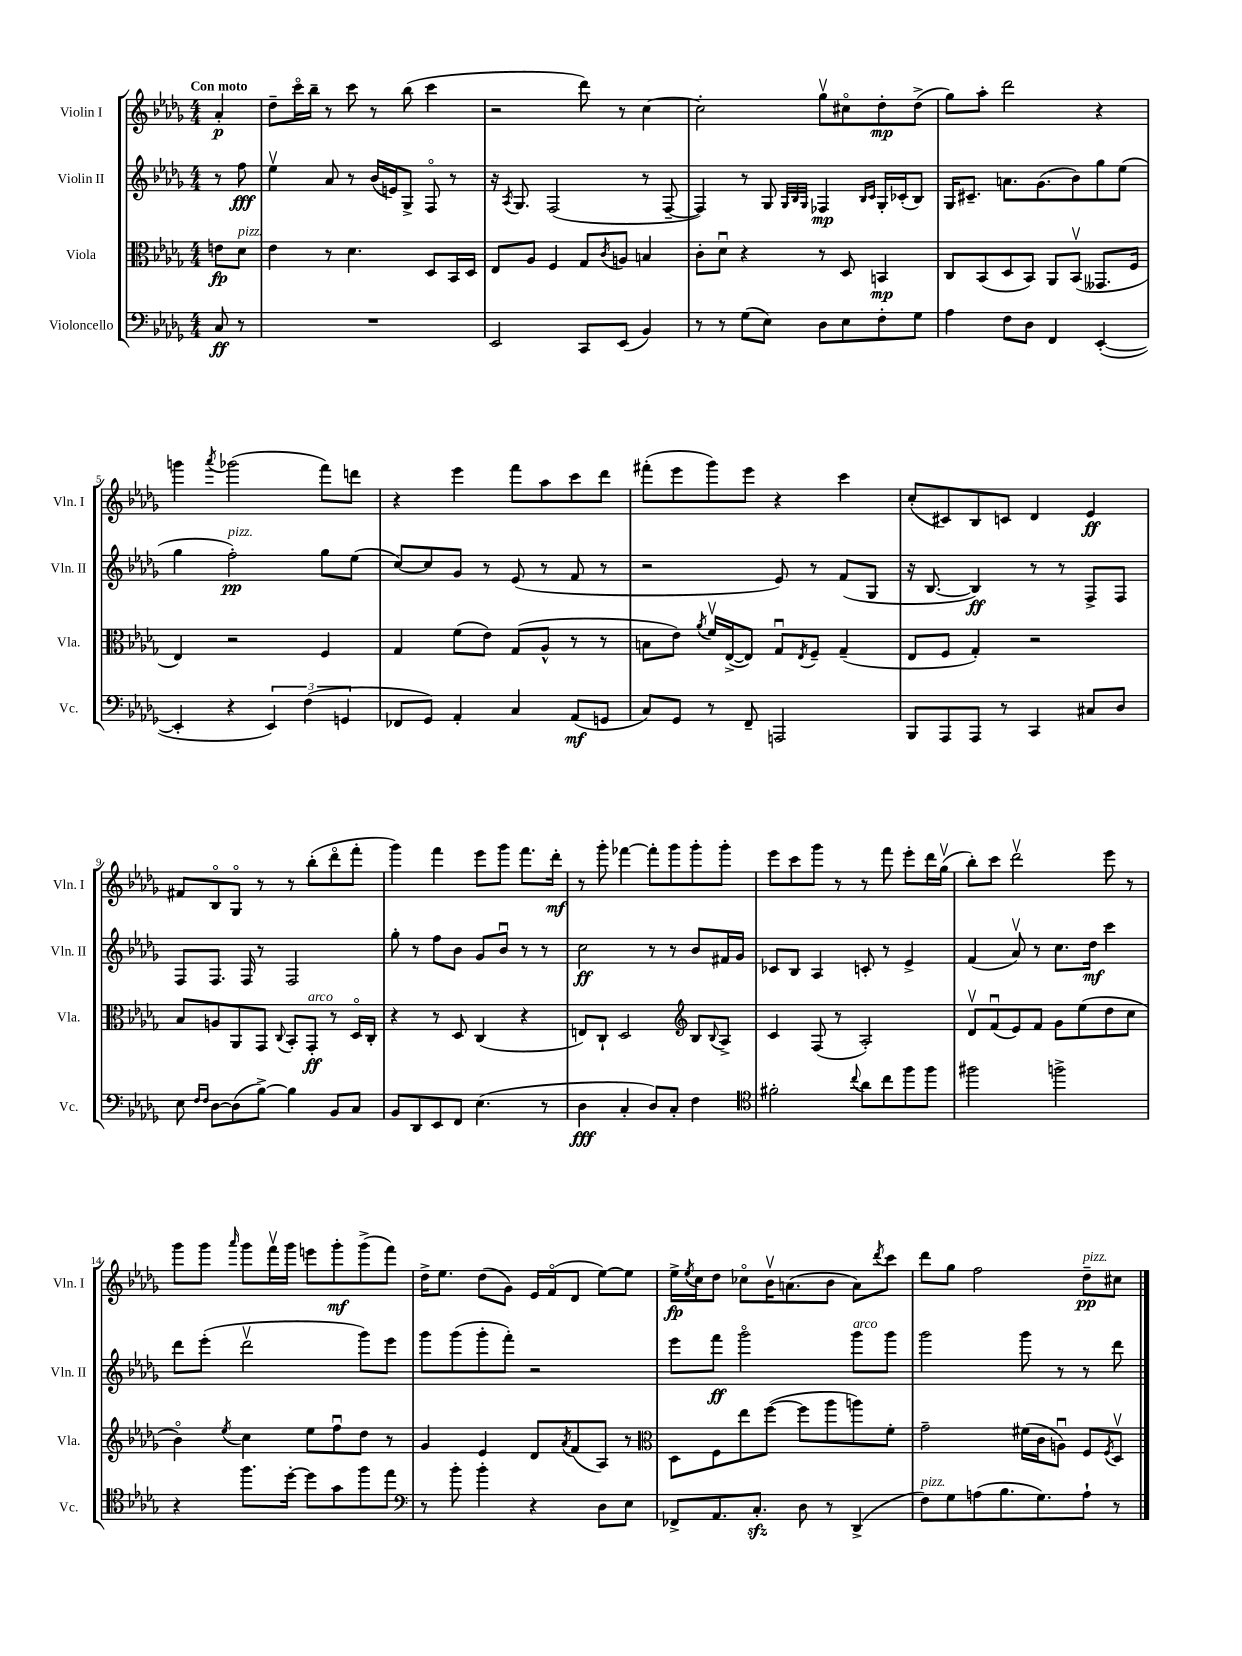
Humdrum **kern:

**kern	**kern	**kern	**kern
*staff4	*staff3	*staff2	*staff1
*clefF4	*clefC3	*clefG2	*clefG2
*k[b-e-a-d-g-]	*k[b-e-a-d-g-]	*k[b-e-a-d-g-]	*k[b-e-a-d-g-]
*M4/4	*M4/4	*M4/4	*M4/4
8C/	8e\L	8r	4a-'/
8r	8d-\J	8ff\	.
=	=	=	=
1r	4e-\	4ee-v\	8dd-~\L
.	.	.	16ccco\L
.	.	.	16bb-~\JJ
.	8r	8a-/	8r
.	4.d-\	8r	8ccc\
.	.	(16b-/LL	8r
.	.	16e/J)	.
.	.	8G-^/J	(8bb-\
.	8D-/L	8Fo/	4ccc\
.	16BB-/L	8r	.
.	16D-/JJ	.	.
=	=	=	=
2EE-/	8E-/L	16r	2r
.	.	8qA-/	.
.	.	8.G-/	.
.	8A-/J	.	.
.	4F/	(2F/	.
8CC/L	8G-/L	.	8ddd-\)
.	8qc/	.	.
(8EE-/J	8A/J	.	8r
4BB-/)	4B/	8r	[4cc\
.	.	[8F~/	.
=	=	=	=
8r	8c'\L	4F/])	2cc'\]
8r	8d-u\J	.	.
(8G-\L	4r	8r	.
8E-\J)	.	8G-/	.
.	.	32qqG-/LLL	.
.	.	32qqB-/	.
.	.	32qqG-/JJJ	.
8D-\L	8r	4F-/	8gg-v\L
8E-\	8D-/	.	8cc#o\
.	.	16qqB-/LL	.
.	.	16qqc/JJ	.
8F'\	4BB/	16G-'/LL	8dd-'\
.	.	(16c-'/J	.
8G-\J	.	8B-/J)	(8dd-^\J
=	=	=	=
4A-\	8C/L	16G-/LK	8gg-\L)
.	.	8.c#~/J	.
.	(8BB-/	.	8aa-'\J
8F\L	8D-/	8.a\L	2ddd-\
8D-\J	8BB-/J)	.	.
.	.	(8.g-\	.
4FF/	8AA-/L	.	.
.	(8BB-v/J	8b-\)	.
([4EE-'/	8.GG--/L	8gg-\	4r
.	.	(8ee-\J	.
.	16F/Jk	.	.
=	=	=	=
4EE-'/]	4E-/)	4gg-\	4ggg\
.	.	.	8qaaa-/
4r	2r	2ff'\)	(2ggg-\
6EE-/)	.	.	.
(6F\	.	.	.
.	4F/	8gg-\L	8fff\L)
6GG/	.	.	.
.	.	(8ee-\J	8ddd\J
=	=	=	=
8FF-/L	4G-/	[8cc/L)	4r
8GG-/J)	.	8cc/]	.
4AA-'/	(8f\L	8g-/J	4eee-\
.	8e-\J)	8r	.
4C/	(8G-/L	(8e-/	8fff\L
.	8A-^^/J	8r	8aa-\
(8AA-/L	8r	8f/	8ccc\
8GG/J	8r	8r	8ddd-\J
=	=	=	=
8C/L)	8B\L	2r	(8fff#'\L
8GG-/J	8e-\J)	.	8eee-\
.	8qa-/	.	.
8r	16fv/LL	.	8ggg-\)
.	([16E-^/J	.	.
8FF~/	8E-/]J)	.	8eee-\J
2AAA/	8G-u/L	8e-/)	4r
.	8qE-/	.	.
.	8F~/J	8r	.
.	(4G-~/	(8f/L	4ccc\
.	.	8G-/J	.
=	=	=	=
8BBB-/L	8E-/L	16r	(8cc'/L
.	.	[8.B-/	.
8AAA-/	8F/J	.	8c#/)
8AAA-/J	4G-'/)	4B-/])	8B-/
8r	.	.	8c/J
4CC/	2r	8r	4d-/
.	.	8r	.
8C#/L	.	8F^/L	4e-/
8D-/J	.	8F/J	.
=	=	=	=
8E-\	8B-/L	8F/L	8f#/L
16qqF/LL	.	.	.
16qqF/JJ	.	.	.
[8D-\L	8A/	8.F/J	8B-o/
(8D-\]	8AA-/	.	8G-o/J
.	.	16F/	.
[8B-^\J)	8GG-/J	8r	8r
.	8qqC/	.	.
4B-\]	8BB-'/L	2F/	8r
.	8GG-'/J	.	(8bb-'\L
8BB-/L	8r	.	8ddd-o\
8C/J	16D-o/LL	.	8fff'\J
.	16C'/JJ	.	.
=	=	=	=
8BB-/L	4r	8gg-'\	4ggg-\)
8DD-/	.	8r	.
8EE-/	8r	8ff\L	4fff\
8FF/J	8D-/	8b-\J	.
(4.E-\	(4C/	8g-/L	8eee-\L
.	.	8b-u/J	8ggg-\J
.	4r	8r	8.fff\L
8r	.	8r	.
.	.	.	16ddd-'\Jk
=	=	=	=
4D-\	8E/L)	2cc\	8r
.	8C`/J	.	8ggg-'\
4C'/	2D-/	.	[4fff-\
8D-/L)	.	8r	8fff-'\]L
8C'/J	.	8r	8ggg-\
*	*clefG2	*	*
4F\	8B-/L	8b-/L	8ggg-'\
.	8qqB-/	.	.
.	8A-^/J	16f#/L	8ggg-'\J
.	.	16g-/JJ	.
=	=	=	=
*clefC4	*	*	*
2f#'\	4c/	8c-/L	8eee-\L
.	.	8B-/J	8ccc\
.	(8F/	4A-/	8ggg-\J
.	8r	.	8r
8qqcc/	.	.	.
8a-\L	2A-'/)	8c'/	8r
8cc\	.	8r	8fff\
8ff\	.	4e-^/	8eee-'\L
8ff\J	.	.	16ddd-\L
.	.	.	(16gg-v\JJ
=	=	=	=
2ff#\	8d-v/L	(4f/	8bb-'\L)
.	(8fu/	.	8ccc\J
.	8e-/)	8a-v/)	2ddd-v\
.	8f/J	8r	.
2ff^\	8g-\L	8.cc\L	.
.	(8ee-\	.	.
.	.	16dd-\Jk	.
.	8dd-\	4ccc\	8eee-\
.	8cc\J	.	8r
=	=	=	=
4r	4b-o\)	8ddd-\L	8ggg-\L
.	.	(8eee-'\J	8ggg-\J
.	8qee-/	.	16qqaaa-/
8.ff\L	4cc\	2ddd-v\	8ggg-\L
.	.	.	16fffv\L
[16dd-'\Jk	.	.	16ggg-\JJ
8dd-\]L	8ee-\L	.	8eee\L
8g-\	8ffu\	.	8ggg-'\
8ff\	8dd-\J	8ggg-\L)	(8ggg-^\
8ee-\J	8r	8eee-\J	8fff\J)
=	=	=	=
*clefF4	*	*	*
8r	4g-/	8ggg-\L	16dd-^\LK
.	.	.	8.ee-\J
8b-'\	.	(8ggg-\	.
4b-'\	4e-/	8ggg-'\	(8dd-\L
.	.	8fff'\J)	8g-\J)
4r	8d-/L	2r	16e-/LL
.	.	.	(16fo/J
.	8qa-/	.	.
.	(8f/	.	8d-/J
8D-\L	8A-/J)	.	[8ee-\L)
8E-\J	8r	.	8ee-\]J
=	=	=	=
*	*clefC3	*	*
8FF-^/L	8D-\L	8eee-\L	16ee-^\LL
.	.	.	8qee-/
.	.	.	16cc\J
8.AA-/	8F\	8fff\J	8dd-\J
.	8ee-\	2ggg-o\	8cc-o\L
8.C'/J	.	.	.
.	([8ff\J	.	16b-v\K
.	.	.	(8.a\
8D-\	8ff\]L	.	.
8r	8aa-\	.	8b-\J
(4DD-^/	8aa\)	8ggg-\L	8a\L)
.	.	.	8qddd-/
.	8f'\J	8ggg-\J	8ccc\J
=	=	=	=
8F\L)	2g-~\	2ggg-\	8ddd-\L
8G-\	.	.	8gg-\J
(8A\	.	.	2ff\
8.B-\	.	.	.
.	(16f#\LL	8ggg-\	.
8.G-\)	16c\J	.	.
.	8Au\J)	8r	.
8A`\J	8F/L	8r	8dd-~\L
.	8qF/	.	.
8r	8D-v/J	8ddd-\	8cc#\J
==	==	==	==
*-	*-	*-	*-
